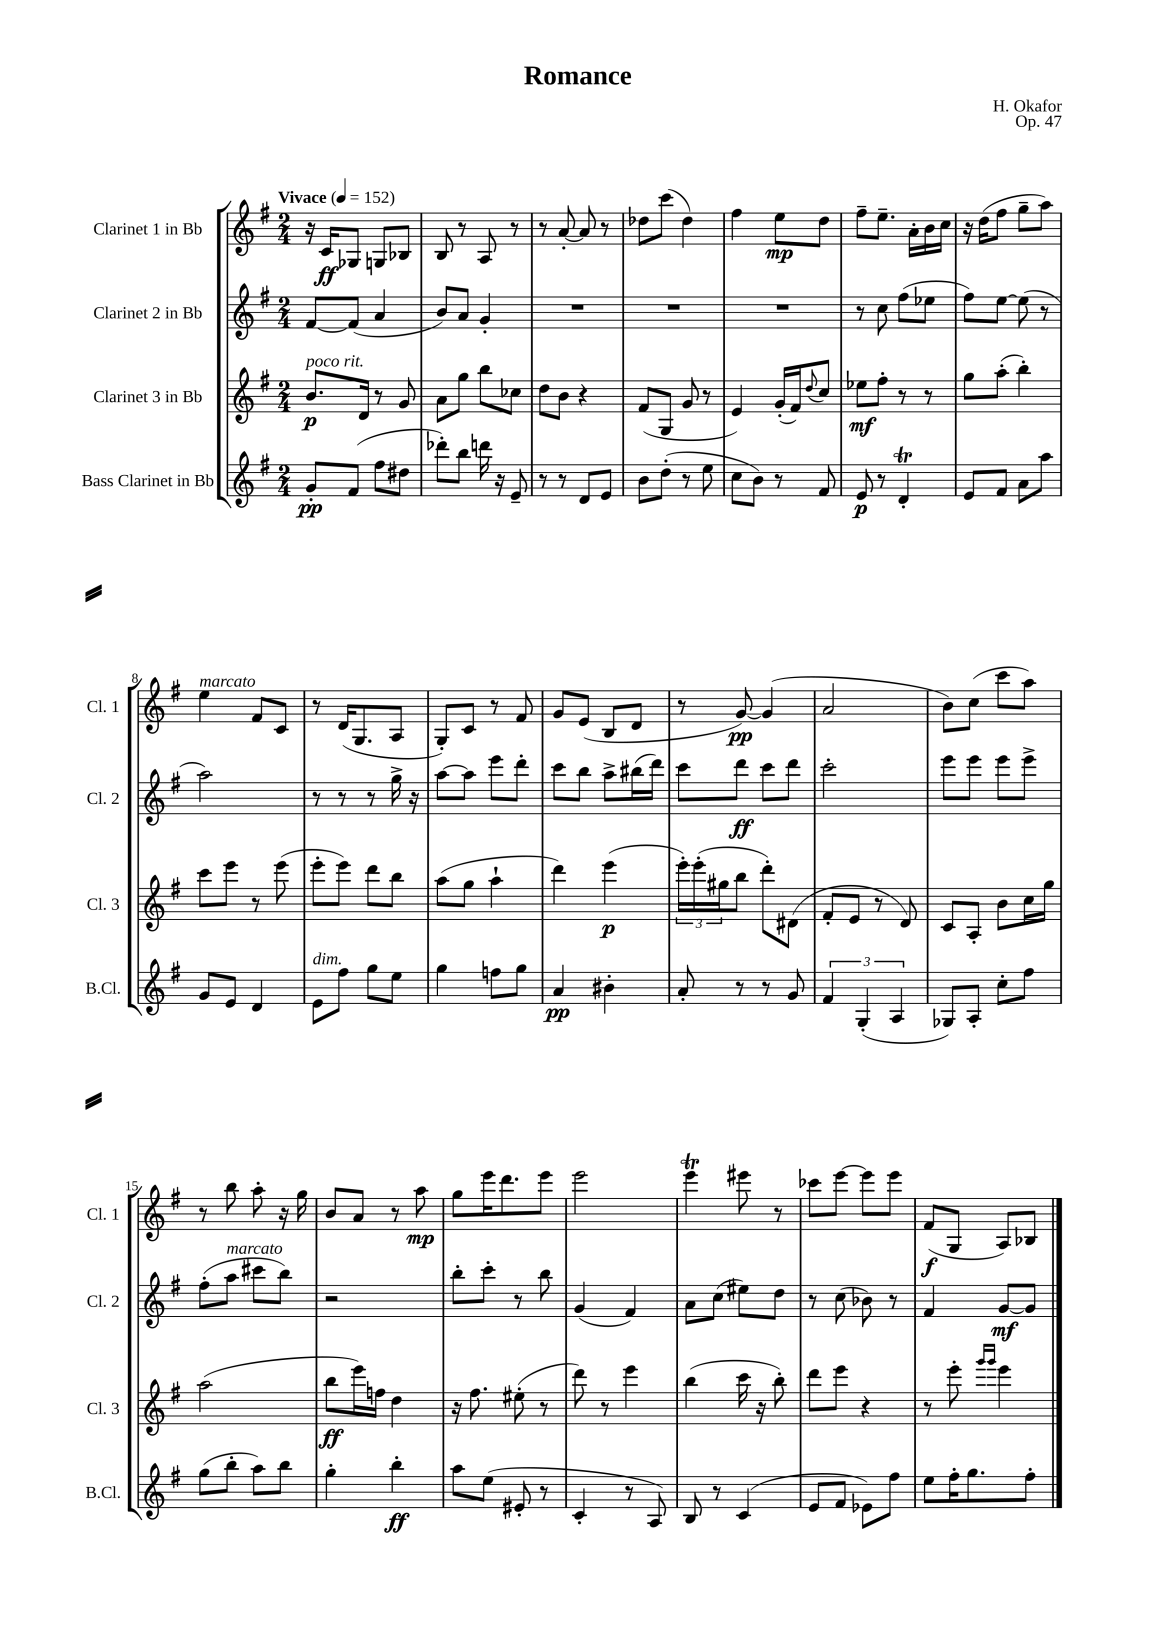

**kern	**kern	**kern	**kern
*staff4	*staff3	*staff2	*staff1
*clefG2	*clefG2	*clefG2	*clefG2
*k[f#]	*k[f#]	*k[f#]	*k[f#]
*M2/4	*M2/4	*M2/4	*M2/4
*MM152	*MM152	*MM152	*MM152
8g'/L	8.b/L	[8f#/L	16r
.	.	.	16c/LK
(8f#/J	.	(8f#/]J	8G-/J
.	16d/Jk	.	.
8ff#\L	8r	4a/	8G/L
8dd#\J	8g/	.	8B-/J
=	=	=	=
8ddd-'\L)	8a\L	8b/L)	8B/
8bb\J	8gg\J	8a/J	8r
16ddd\	8bb\L	4g'/	8A/
16r	.	.	.
8e~/	8cc-\J	.	8r
=	=	=	=
8r	8dd\L	2r	8r
8r	8b\J	.	[8a'/
8d/L	4r	.	8a/]
8e/J	.	.	8r
=	=	=	=
8b\L	(8f#/L	2r	8dd-\L
(8dd'\J	8G/J	.	(8ccc\J
8r	8g/	.	4dd-\)
8ee\	8r	.	.
=	=	=	=
8cc\L	4e/)	2r	4ff#\
8b\J)	.	.	.
8r	(16g'/LL	.	8ee\L
.	16f#/J)	.	.
.	8qqdd/	.	.
8f#/	8cc/J	.	8dd\J
=	=	=	=
8e/	8ee-\L	8r	8ff#~\L
8r	8ff#'\J	8cc\	8.ee~\J
4d'/	8r	(8ff#\L	.
.	.	.	16a'\LL
.	8r	8ee-\J	16b\
.	.	.	16cc\JJ
=	=	=	=
8e/L	8gg\L	8ff#\L)	16r
.	.	.	(16dd\LK
8f#/J	(8aa'\J	[8ee\J	8ff#\J
8a\L	4bb'\)	(8ee\]	8gg~\L
8aa\J	.	8r	8aa\J)
=	=	=	=
8g/L	8ccc\L	2aa\)	4ee\
8e/J	8eee\J	.	.
4d/	8r	.	8f#/L
.	(8eee\	.	8c/J
=	=	=	=
8e\L	8eee'\L	8r	8r
8ff#\J	8eee\J)	8r	(16d/LK
.	.	.	8.G/
8gg\L	8ddd\L	8r	.
8ee\J	8bb\J	16gg^\	8A/J
.	.	16r	.
=	=	=	=
4gg\	(8aa\L	[8aa\L	8G'/L)
.	8gg\J	8aa\]J	8c/J
8ff\L	4aa`\	8eee\L	8r
8gg\J	.	8ddd'\J	8f#/
=	=	=	=
4a/	4ddd\)	8ccc\L	8g/L
.	.	8bb\J	(8e/J
4b#'\	(4eee\	8aa^\L	8B/L
.	.	(16bb#\L	8d/J
.	.	16ddd\JJ)	.
=	=	=	=
8a'/	24eee'\LL)	8ccc\L	8r
.	(24eee'\	.	.
.	24gg#\J	.	.
8r	8bb\J	8ddd\J	[8g/)
8r	8ddd'\L)	8ccc\L	(4g/]
8g/	(8d#\J	8ddd\J	.
=	=	=	=
6f#/	8f#'/L	2ccc'\	2a/
.	8e/J	.	.
(6G'/	.	.	.
.	8r	.	.
6A/	.	.	.
.	8d/)	.	.
=	=	=	=
8G-/L)	8c/L	8eee\L	8b\L)
8A'/J	8A'/J	8eee\J	(8cc\J
8cc'\L	8b\L	8eee\L	8ccc\L
8ff#\J	16cc\L	8eee^\J	8aa\J)
.	16gg\JJ	.	.
=	=	=	=
(8gg\L	(2aa\	(8ff#'\L	8r
8bb'\J	.	8aa\J	8bb\
8aa\L)	.	8ccc#\L	8aa'\
8bb\J	.	8bb\J)	16r
.	.	.	16gg\
=	=	=	=
4gg'\	8bb\L	2r	8b/L
.	16eee\L)	.	8a/J
.	16ff\JJ	.	.
4bb'\	4dd\	.	8r
.	.	.	8aa\
=	=	=	=
8aa\L	16r	8bb'\L	8gg\L
.	8.ff#\	.	.
(8ee\J	.	8ccc'\J	16eee\K
.	.	.	8.ddd\
8e#'/	(8ee#'\	8r	.
8r	8r	8bb\	8eee\J
=	=	=	=
4c'/	8ddd\)	(4g/	2eee\
.	8r	.	.
8r	4eee\	4f#/)	.
8A/)	.	.	.
=	=	=	=
8B/	(4bb\	8a\L	4eee\
8r	.	(8cc\J	.
(4c/	16ccc\	8ee#\L)	8eee#\
.	16r	.	.
.	8bb'\)	8dd\J	8r
=	=	=	=
8e/L	8ddd\L	8r	8ccc-\L
8f#/J	8eee\J	(8cc\	[8eee\J
8e-\L)	4r	8b-\)	8eee\]L
8ff#\J	.	8r	8eee\J
=	=	=	=
8ee\L	8r	4f#/	(8f#/L
16ff#'\K	8eee'\	.	8G/J
8.gg\	.	.	.
.	16qqggg/LL	.	.
.	16qqggg/JJ	.	.
.	4eee\	[8g/L	8A/L)
8ff#'\J	.	8g/]J	8B-/J
==	==	==	==
*-	*-	*-	*-
